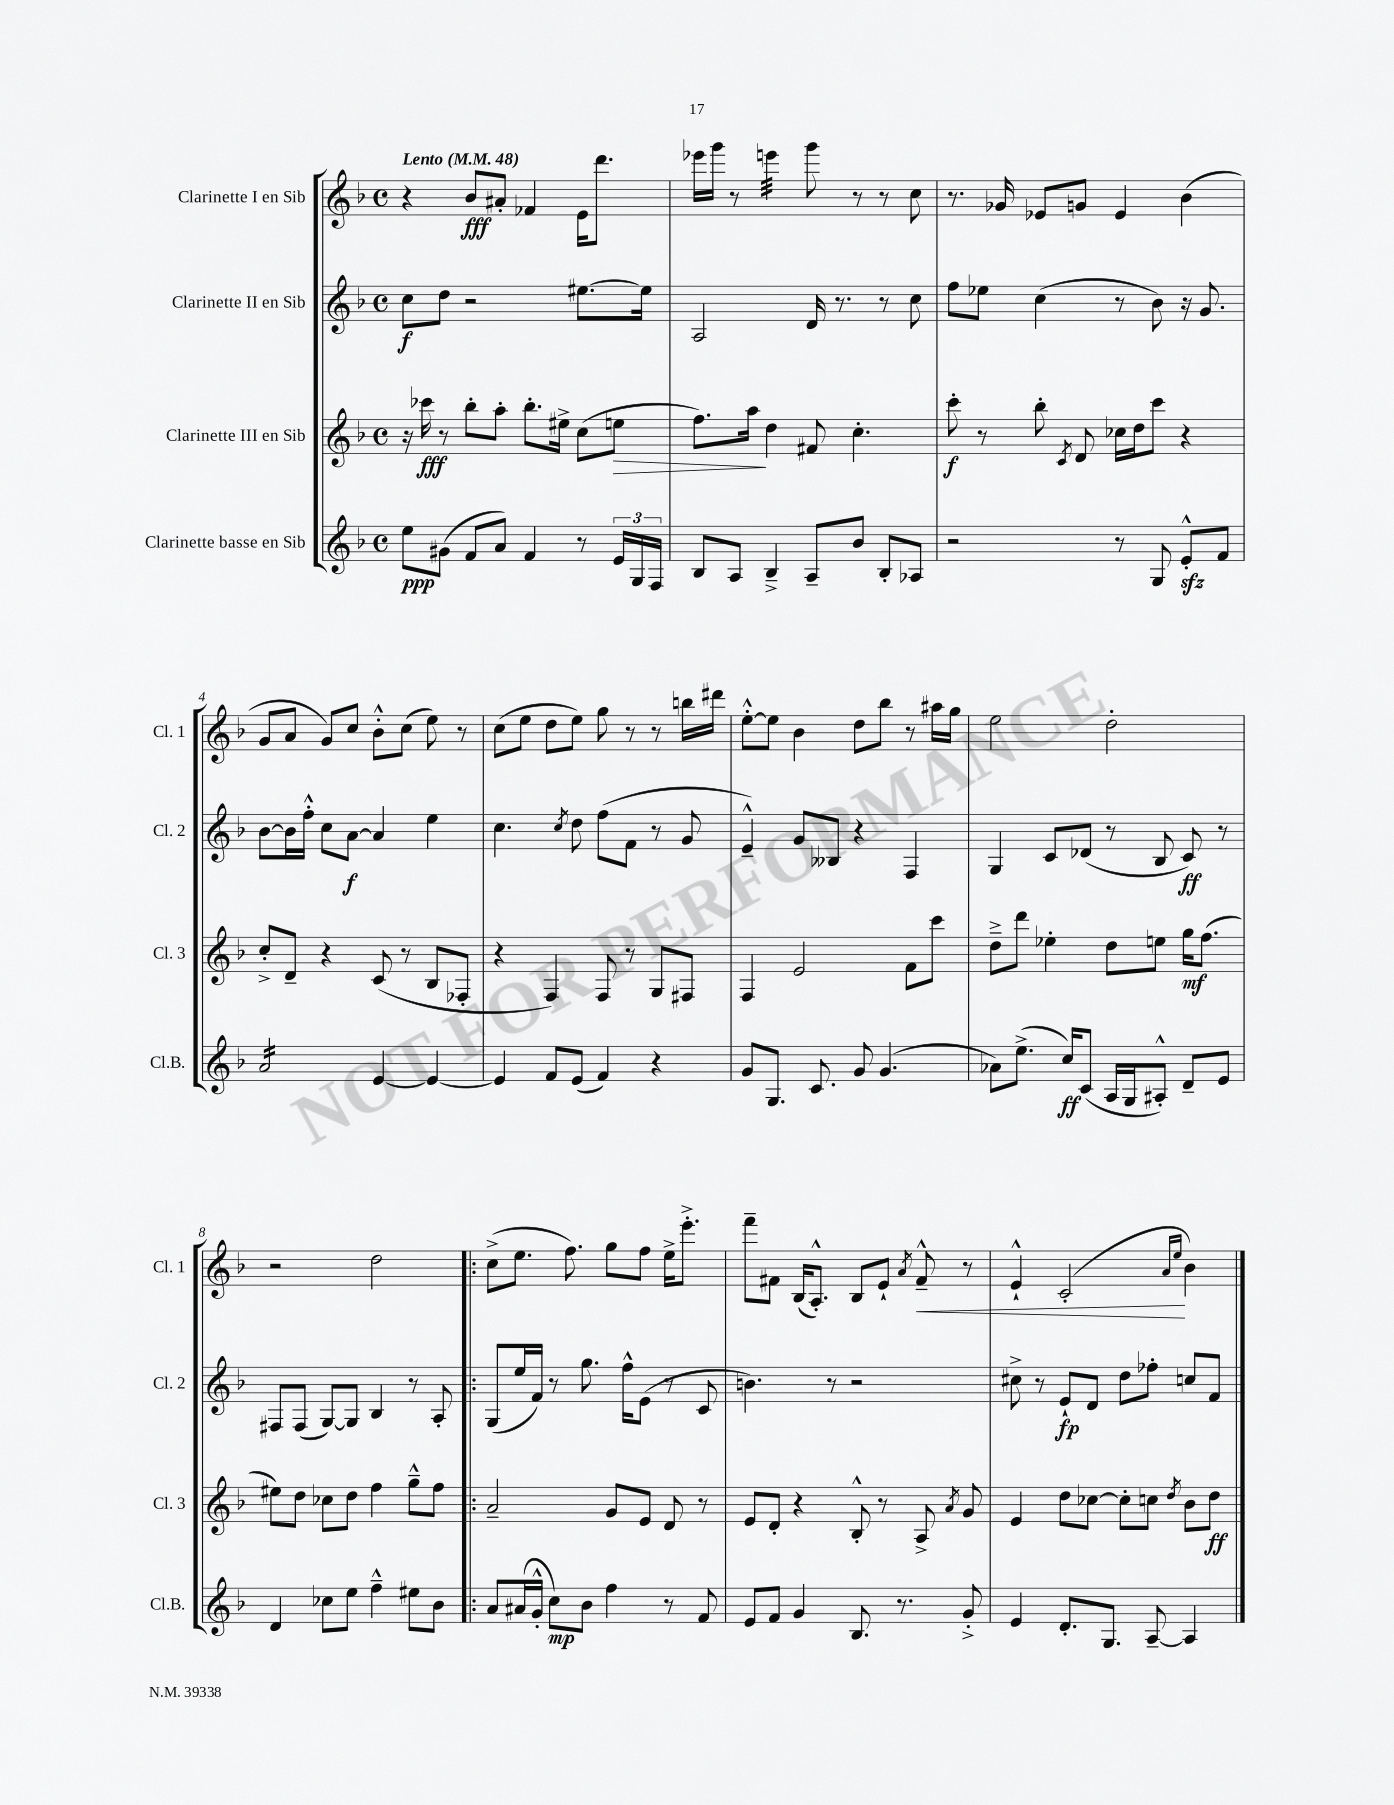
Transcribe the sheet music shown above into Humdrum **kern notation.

**kern	**dynam	**kern	**dynam	**kern	**dynam	**kern	**dynam
*part4	*part4	*part3	*part3	*part2	*part2	*part1	*part1
*staff4	*staff4	*staff3	*staff3	*staff2	*staff2	*staff1	*staff1
*I"Clarinette basse en Sib	*	*I"Clarinette III en Sib	*	*I"Clarinette II en Sib	*	*I"Clarinette I en Sib	*
*I'Cl.B.	*	*I'Cl. 3	*	*I'Cl. 2	*	*I'Cl. 1	*
*clefG2	*	*clefG2	*	*clefG2	*	*clefG2	*
*k[b-]	*	*k[b-]	*	*k[b-]	*	*k[b-]	*
*M4/4	*	*M4/4	*	*M4/4	*	*M4/4	*
*met(c)	*	*met(c)	*	*met(c)	*	*met(c)	*
*MM48	*	*MM48	*	*MM48	*	*MM48	*
=1	=1	=1	=1	=1	=1	=1	=1
!	!	!	!	!	!	!LO:TX:a:B:t=Lento	!
8ee\L	ppp	16r	.	8cc\L	f	4r	.
.	.	16ccc-X\	fff	.	.	.	.
(8g#X\J	.	8r	.	8dd\J	.	.	.
8f/L	.	8bb-'\L	.	2r	.	8b-/L	fff
8a/J)	.	8aa'\J	.	.	.	8a#X'/J	.
4f/	.	8.bb-'\L	.	.	.	4f-X/	.
.	.	16ee#X^\Jk	.	.	.	.	.
8r	.	(8cc\L	.	[8.ee#X\L	.	16e\KL	.
.	.	.	.	.	.	8.ddd\J	.
!	!	!	!LO:HP:b	!	!	!	!
24e/LL	.	8een\J	>	.	.	.	.
24G/	.	.	.	.	.	.	.
.	.	.	.	16ee#\Jk]	.	.	.
24F/JJ	.	.	.	.	.	.	.
=2	=2	=2	=2	=2	=2	=2	=2
8B-/L	.	8.ff\L)	.	2A/	.	16eee-X\LL	.
.	.	.	.	.	.	16ggg\JJ	.
8A/J	.	.	.	.	.	8r	.
.	.	16aa\Jk	.	.	.	.	.
*	*	*	*	*	*	*tremolo	*
4B-~^/	.	4dd\	]	.	.	32eeen\LLL	.
.	.	.	.	.	.	32eeen\	.
.	.	.	.	.	.	32eeen\	.
.	.	.	.	.	.	32eeen\	.
.	.	.	.	.	.	32eeen\	.
.	.	.	.	.	.	32eeen\	.
.	.	.	.	.	.	32eeen\	.
.	.	.	.	.	.	32eeen\JJJ	.
*	*	*	*	*	*	*Xtremolo	*
8A~/L	.	8f#X/	.	16d/	.	8ggg\	.
.	.	.	.	8.r	.	.	.
8b-/J	.	4.cc'\	.	.	.	8r	.
8B-'/L	.	.	.	8r	.	8r	.
8A-X/J	.	.	.	8cc\	.	8cc\	.
=3	=3	=3	=3	=3	=3	=3	=3
2r	.	8ccc'\	f	8ff\L	.	8.r	.
.	.	8r	.	8ee-X\J	.	.	.
.	.	.	.	.	.	16g-X/	.
.	.	8bb-'\	.	(4cc\	.	8e-X/L	.
.	.	8qc/	.	.	.	.	.
.	.	8d/	.	.	.	8gn/J	.
8r	.	16cc-X\LL	.	8r	.	4e-/	.
.	.	16dd\J	.	.	.	.	.
8G/	.	8ccc\J	.	8b-\)	.	.	.
8ezz'^^/L	.	4r	.	16r	.	(4b-\	.
.	.	.	.	8.g/	.	.	.
8f/J	.	.	.	.	.	.	.
!!LO:LB:g=z
=4	=4	=4	=4	=4	=4	=4	=4
*tremolo	*	*	*	*	*	*	*
16a/LL	.	8cc'^/L	.	[8b-\L	.	8g/L	.
16a/	.	.	.	.	.	.	.
16a/	.	8d~/J	.	16b-\L]	.	8a/J	.
16a/	.	.	.	16ff'^^\JJ	.	.	.
16a/	.	4r	.	8cc\L	.	8g/L)	.
16a/	.	.	.	.	.	.	.
16a/	.	.	.	[8a\J	f	8cc/J	.
16a/JJ	.	.	.	.	.	.	.
*Xtremolo	*	*	*	*	*	*	*
[4e/	.	(8c/	.	4a/]	.	8b-'^^\L	.
.	.	8r	.	.	.	(8cc\J	.
4e/_	.	8B-/L	.	4ee\	.	8ee\)	.
.	.	8F-X'/J	.	.	.	8r	.
=5	=5	=5	=5	=5	=5	=5	=5
4e/]	.	4r	.	4.cc\	.	(8cc\L	.
.	.	.	.	.	.	8ee\J	.
8f/L	.	4F/)	.	.	.	8dd\L	.
.	.	.	.	8qcc/	.	.	.
(8e/J	.	.	.	8dd\	.	8ee\J)	.
4f/)	.	8F/	.	(8ff\L	.	8gg\	.
.	.	8r	.	8f\J	.	8r	.
4r	.	8G/L	.	8r	.	8r	.
.	.	8F#X/J	.	8g/	.	16bbn\LL	.
.	.	.	.	.	.	16ddd#X\JJ	.
=6	=6	=6	=6	=6	=6	=6	=6
8g/L	.	4F/	.	4e~^^/)	.	[8ee'^^\L	.
8.G/J	.	.	.	.	.	8ee\J]	.
.	.	2e/	.	8g/L	.	4b-\	.
8.c/	.	.	.	.	.	.	.
.	.	.	.	8B--X/J	.	.	.
8g/	.	.	.	4r	.	8dd\L	.
(4.g/	.	.	.	.	.	8bb-\J	.
.	.	8f\L	.	4F/	.	8r	.
.	.	8ccc\J	.	.	.	16aa#X\LL	.
.	.	.	.	.	.	16gg\JJ	.
=7	=7	=7	=7	=7	=7	=7	=7
8a-X\L)	.	8dd~^\L	.	4G/	.	2ee\	.
(8.ee^\J	.	8ddd\J	.	.	.	.	.
.	.	4ee-X'\	.	8c/L	.	.	.
16cc/KL)	ff	.	.	.	.	.	.
(8c/J	.	.	.	(8d-X/J	.	.	.
16A/LL	.	8dd\L	.	8r	.	2dd'\	.
16G/J	.	.	.	.	.	.	.
8A#X'^^/J)	.	8een\J	.	8B-/	.	.	.
8d~/L	.	16gg\KL	mf	8c/)	ff	.	.
.	.	(8.ff\J	.	.	.	.	.
8e/J	.	.	.	8r	.	.	.
!!LO:LB:g=z
=8	=8	=8	=8	=8	=8	=8	=8
4d/	.	8ee#X\L)	.	8F#X/L	.	2r	.
.	.	8dd\J	.	(8F#/J	.	.	.
8cc-X\L	.	8cc-X\L	.	[8G/L)	.	.	.
8ee\J	.	8dd\J	.	8G/J]	.	.	.
4ff~^^\	.	4ff\	.	4B-/	.	2dd\	.
8ee#X\L	.	8gg~^^\L	.	8r	.	.	.
8b-\J	.	8ff\J	.	8A'/	.	.	.
=9!|:	=9!|:	=9!|:	=9!|:	=9!|:	=9!|:	=9!|:	=9!|:
8a/L	.	2a~/	.	(8G/L	.	(8cc^\L	.
(16a#X/L	.	.	.	16ee/L	.	8.ee\J	.
16g'^^/JJ	.	.	.	16f/JJ)	.	.	.
8cc\L)	mp	.	.	8r	.	.	.
.	.	.	.	.	.	8.ff\)	.
8b-\J	.	.	.	8.gg\	.	.	.
4ff\	.	8g/L	.	.	.	8gg\L	.
.	.	.	.	16ff^^\KL	.	.	.
.	.	8e/J	.	(8e\J	.	8ff\J	.
8r	.	8d/	.	8r	.	16ee^\KL	.
.	.	.	.	.	.	8.eee'^\J	.
8f/	.	8r	.	8c/	.	.	.
=10	=10	=10	=10	=10	=10	=10	=10
8e/L	.	8e/L	.	4.bn\)	.	8fff~\L	.
8f/J	.	8d'/J	.	.	.	8f#X\J	.
4g/	.	4r	.	.	.	(16B-/KL	.
.	.	.	.	.	.	8.A'^^/J)	.
.	.	.	.	8r	.	.	.
8.B-/	.	8B-'^^/	.	2r	.	8B-/L	.
.	.	8r	.	.	.	8e`/J	.
8.r	.	.	.	.	.	.	.
.	.	.	.	.	.	8qa/	.
!	!	!	!	!	!	!	!LO:HP:b
.	.	8A^/	.	.	.	8f#~^^/	<
.	.	8qa/	.	.	.	.	.
8g'^/	.	8g/	.	.	.	8r	.
=11	=11	=11	=11	=11	=11	=11	=11
4e/	.	4e/	.	8cc#X^\	.	4e`^^/	.
.	.	.	.	8r	.	.	.
8.d'/L	.	8dd\L	.	8e`/L	fp	(2c'/	.
.	.	[8cc-X\J	.	8d/J	.	.	.
8.G/J	.	.	.	.	.	.	.
.	.	8cc-'\L]	.	8dd\L	.	.	.
[8A~/	.	8ccn\J	.	8ff-X'\J	.	.	.
.	.	.	.	.	.	16qqa/LL	.
.	.	8qdd/	.	.	.	16qqee/JJ	.
4A/]	.	8b-\L	.	8ccn/L	.	4b-\)	[
.	.	8dd\J	ff	8f/J	.	.	.
==	==	==	==	==	==	==	==
*-	*-	*-	*-	*-	*-	*-	*-
